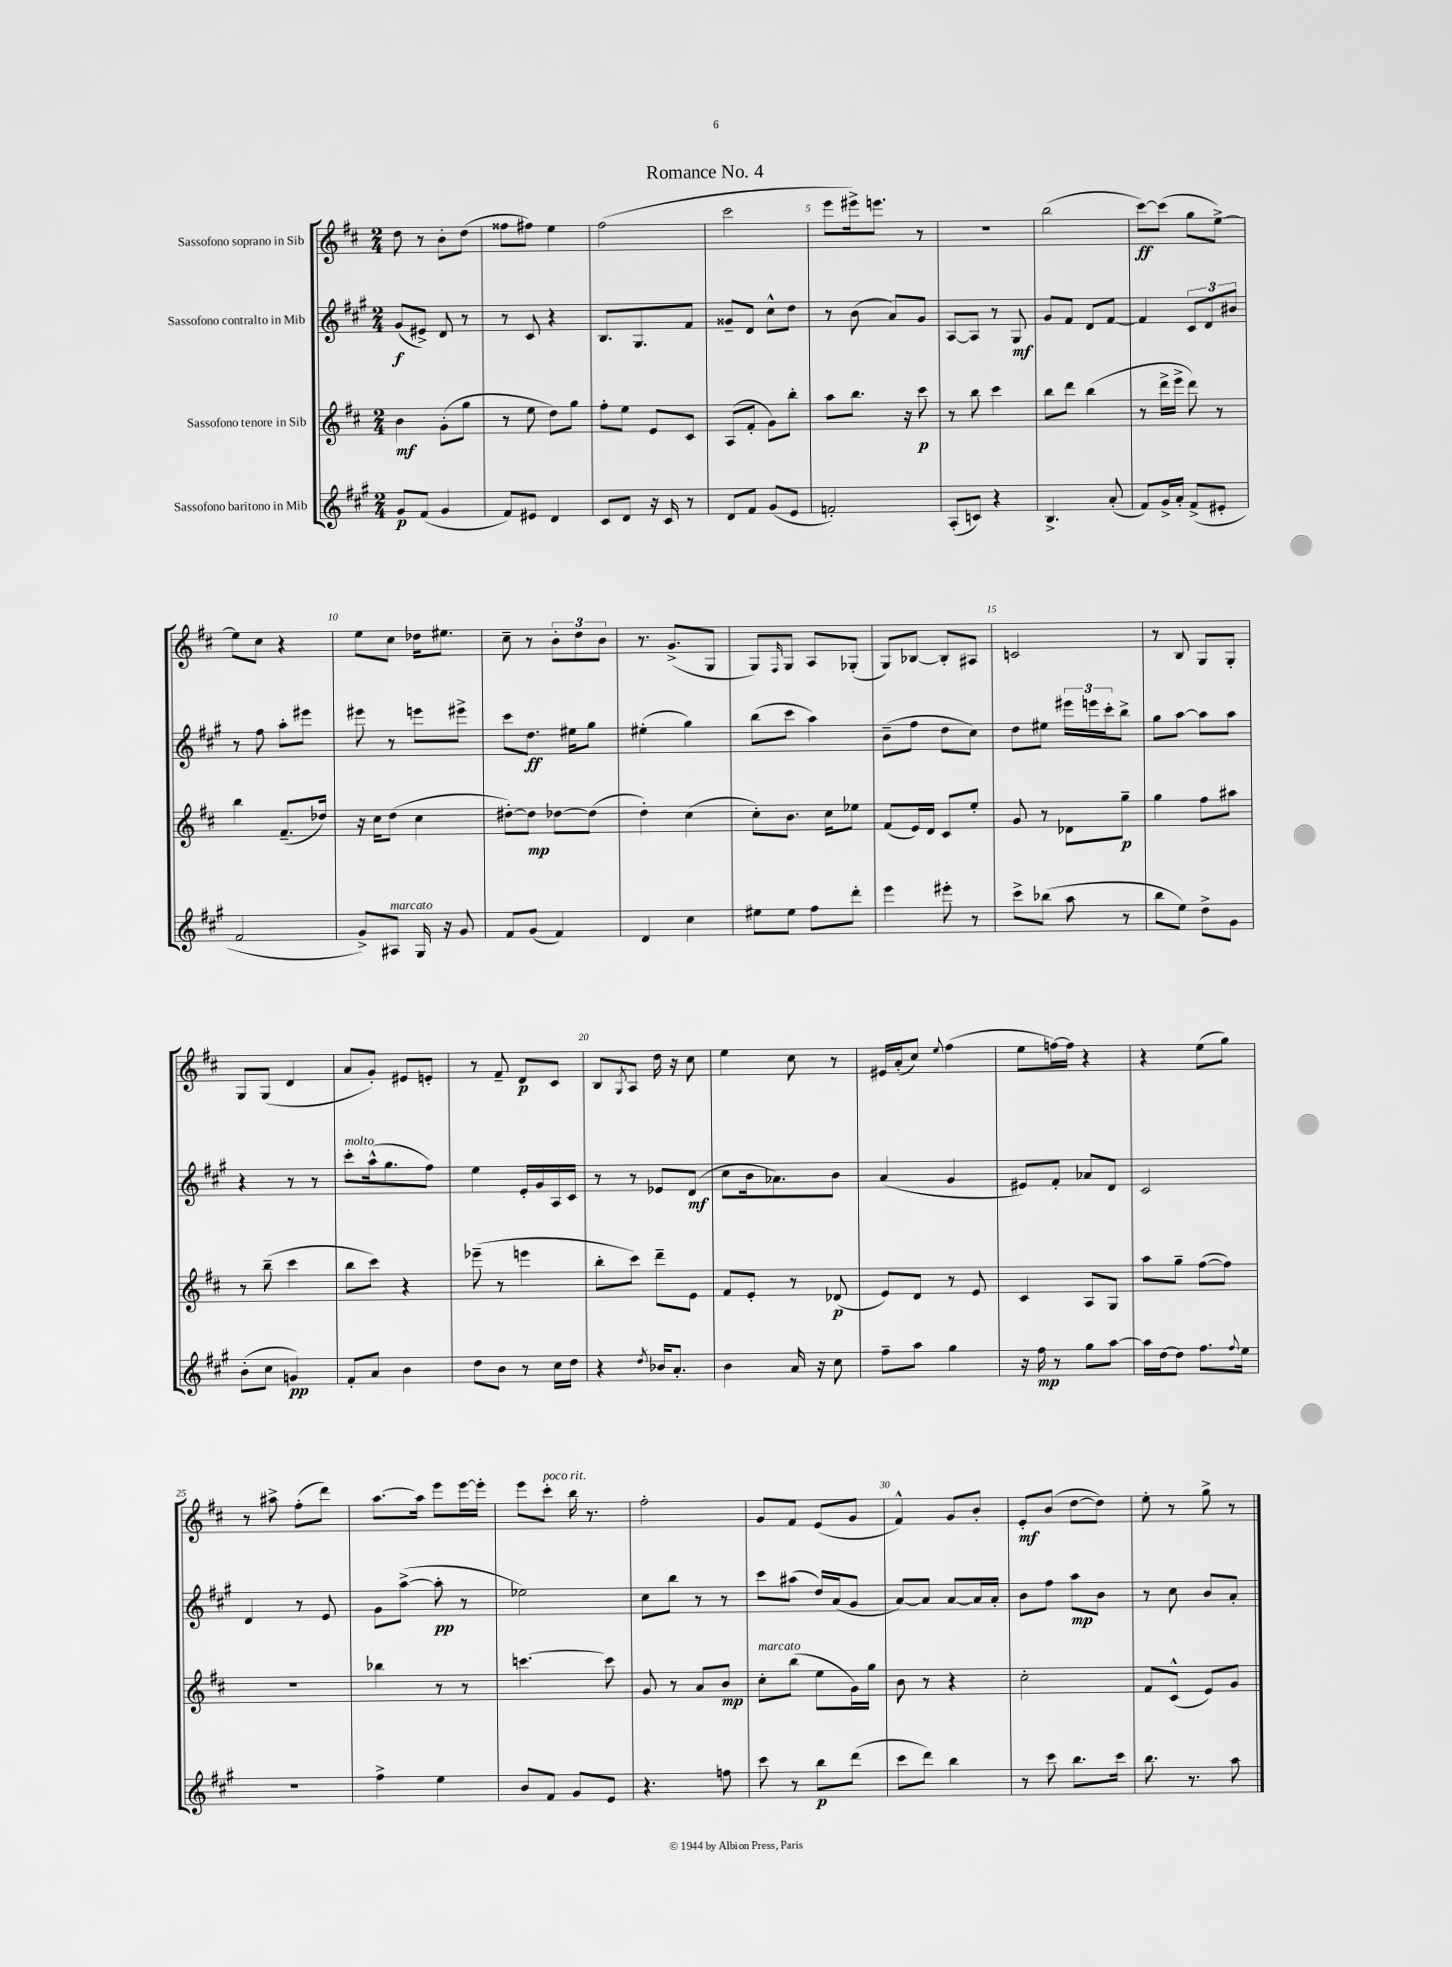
\header { title = "Romance No. 4" }
<<
\new StaffGroup <<
\new Staff = "s0" \with { instrumentName = "Sassofono soprano in Sib" } {
    \clef treble \key d \major \numericTimeSignature \time 2/4
    d''8 r8 b'8-. d''8( |
    fisis''8 fis''8) e''4 |
    fis''2( |
    cis'''2 |
    e'''8 eis'''16->) e'''8. r8 |
    R2 |
    b''2( |
    cis'''8~\ff) cis'''8( g''8 e''8~->) |
    e''8 cis''8 r4 |
    e''8 cis''8 des''16 eis''8. |
    cis''8-- r8 \tuplet 3/2 { b'8-. d''8 b'8 } |
    r8. g'8.->( g8 |
    g8) \grace { fis16 } g8 a8 ges8-.( |
    g8) bes8~ bes8-. ais8 |
    c'2 |
    r8 b8 g8 g8-. |
    g8 g8( d'4 |
    a'8 g'8-.) eis'8 e'8-. |
    r8 fis'8-- d'8\p cis'8 |
    b8 \acciaccatura { g8 } a8 d''16 r16 cis''8 |
    e''4 cis''8 r8 |
    eis'16 a'16-.( cis''8) \appoggiatura { e''8 } fis''4( |
    e''8 f''16~) f''16 r4 |
    r4 e''8( g''8) |
    r8 ais''8-> fis''8-.( d'''8) |
    a''8.~ a''16 e'''8 e'''16~ e'''16-. |
    e'''8 cis'''8-.^\markup { \italic "poco rit." } b''16 r8. |
    fis''2-. |
    g'8 fis'8 e'8( g'8 |
    fis'4-^) g'8 b'8-. |
    e'8-.\mf b'8( d''8~ d''8) |
    e''8-. r8 g''8-> r8 \bar "|." |
}
\new Staff = "s1" \with { instrumentName = "Sassofono contralto in Mib" } {
    \clef treble \key a \major \numericTimeSignature \time 2/4
    gis'8\f( eis'8->) d'8 r8 |
    r8 cis'8 r4 |
    b8. gis8. fis'8 |
    gisis'8-- d'8 cis''8-^ d''8 |
    r8 b'8( a'8) gis'8 |
    a8~ a8 r8 gis8\mf |
    gis'8 fis'8 d'8 fis'8~ |
    fis'4 \tuplet 3/2 { cis'8 d'8 bis'8 } |
    r8 fis''8 a''8-. eis'''8 |
    eis'''8 r8 e'''8 eis'''8-> |
    cis'''8 d''8.\ff eis''16 gis''8 |
    eis''4-.( gis''4) |
    b''8( cis'''8 a''4) |
    b'8--( fis''8 d''8 cis''8) |
    d''8 eis''8 \tuplet 3/2 { eis'''16 e'''16 cis'''16-. } b''8-> |
    gis''8 a''8~ a''8 a''8 |
    r4 r8 r8 |
    cis'''8-.^\markup { \italic "molto" } a''16-^( gis''8. fis''8) |
    e''4 e'16-. gis'16 a16 cis'16 |
    r8 r8 ees'8 d'8\mf( |
    cis''8 b'16 aes'8.) b'8 |
    a'4( gis'4 |
    eis'8) fis'8-. aes'8 d'8 |
    cis'2 |
    d'4 r8 e'8 |
    gis'8 a''8~->( a''8-.\pp r8 |
    ees''2) |
    cis''8 b''8 r8 r8 |
    cis'''8 ais''8( d''16) a'16( gis'8 |
    a'8~) a'8 a'8~ a'16 a'16-. |
    b'8 fis''8 a''8\mp b'8 |
    r8 cis''8 b'8 a'8-. \bar "|." |
}
\new Staff = "s2" \with { instrumentName = "Sassofono tenore in Sib" } {
    \clef treble \key d \major \numericTimeSignature \time 2/4
    b'4\mf g'8-.( g''8 |
    r8 e''8 d''8) g''8 |
    fis''8-. e''8 e'8 cis'8 |
    a8( fis'8-. g'8) b''8-. |
    a''8 b''8. r16 cis'''8\p |
    r8 b''8 cis'''4 |
    b''8 d'''8 b''4( |
    r8 d'''16-> e'''16-> d'''8) r8 |
    b''4 fis'8.--( des''16) |
    r16 cis''16 d''8( cis''4 |
    dis''8~-.) dis''8\mp des''8~ des''8( |
    d''4-.) cis''4( |
    cis''8-.) b'8. cis''16 ees''8 |
    fis'8( e'16) d'16 cis'8 e''8-. |
    g'8 r8 des'8 g''8--\p |
    g''4 fis''8 ais''8 |
    r8 b''8--( cis'''4 |
    b''8 cis'''8) r4 |
    ees'''8--( r8 e'''4 |
    b''8-. cis'''8) d'''8-- e'8 |
    fis'8 e'8-. r8 des'8\p( |
    e'8) d'8 r8 e'8 |
    cis'4 a8 g8 |
    a''8 g''8-- fis''8~( fis''8) |
    R2 |
    bes''4 r8 r8 |
    c'''4.~ c'''8 |
    g'8 r8 a'8 b'8\mp |
    cis''8-.^\markup { \italic "marcato" } b''8( e''8 g'16) g''16 |
    b'8 r8 r4 |
    cis''2-. |
    fis'8 cis'8-^( e'8) g'8 \bar "|." |
}
\new Staff = "s3" \with { instrumentName = "Sassofono baritono in Mib" } {
    \clef treble \key a \major \numericTimeSignature \time 2/4
    gis'8\p fis'8( gis'4 |
    fis'8) eis'8 d'4 |
    cis'8 d'8 r16 cis'16 r8 |
    d'8 fis'8 gis'8( e'8 |
    f'2-.) |
    a8-.( c'8) r4 |
    b4.-> a'8-.( |
    fis'8) gis'16-> a'16-. fis'8->( eis'8-. |
    fis'2 |
    gis'8->) ais8^\markup { \italic "marcato" } gis16 r16 gis'8 |
    fis'8 gis'8( fis'4) |
    d'4 cis''4 |
    eis''8 eis''8 fis''8 d'''8-. |
    e'''4 eis'''8-. r8 |
    cis'''8-> bes''8( a''8 r8 |
    b''8 e''8) d''8-> gis'8 |
    b'8-.( cis''8 g'4\pp) |
    fis'8-. a'8 b'4 |
    d''8 b'8 r8 cis''16 d''16 |
    r4 \acciaccatura { d''8 } bes'16 a'8.-. |
    b'4 a'16 r16 cis''8 |
    fis''8-- a''8 gis''4 |
    r16 fis''16\mp r8 gis''8 a''8~ |
    a''16 d''16~ d''8 fis''8. \appoggiatura { fis''8 } e''16 |
    R2 |
    fis''4-> e''4 |
    b'8 fis'8 gis'8 e'8 |
    r4. f''8 |
    cis'''8 r8 b''8\p d'''8( |
    cis'''8 d'''8) b''4 |
    r8 cis'''8 b''8. cis'''16 |
    b''8. r8. a''8 \bar "|." |
}
>>
>>
\layout { \context { \Score \override BarNumber.break-visibility = ##(#f #t #t) barNumberVisibility = #(every-nth-bar-number-visible 5) } }
